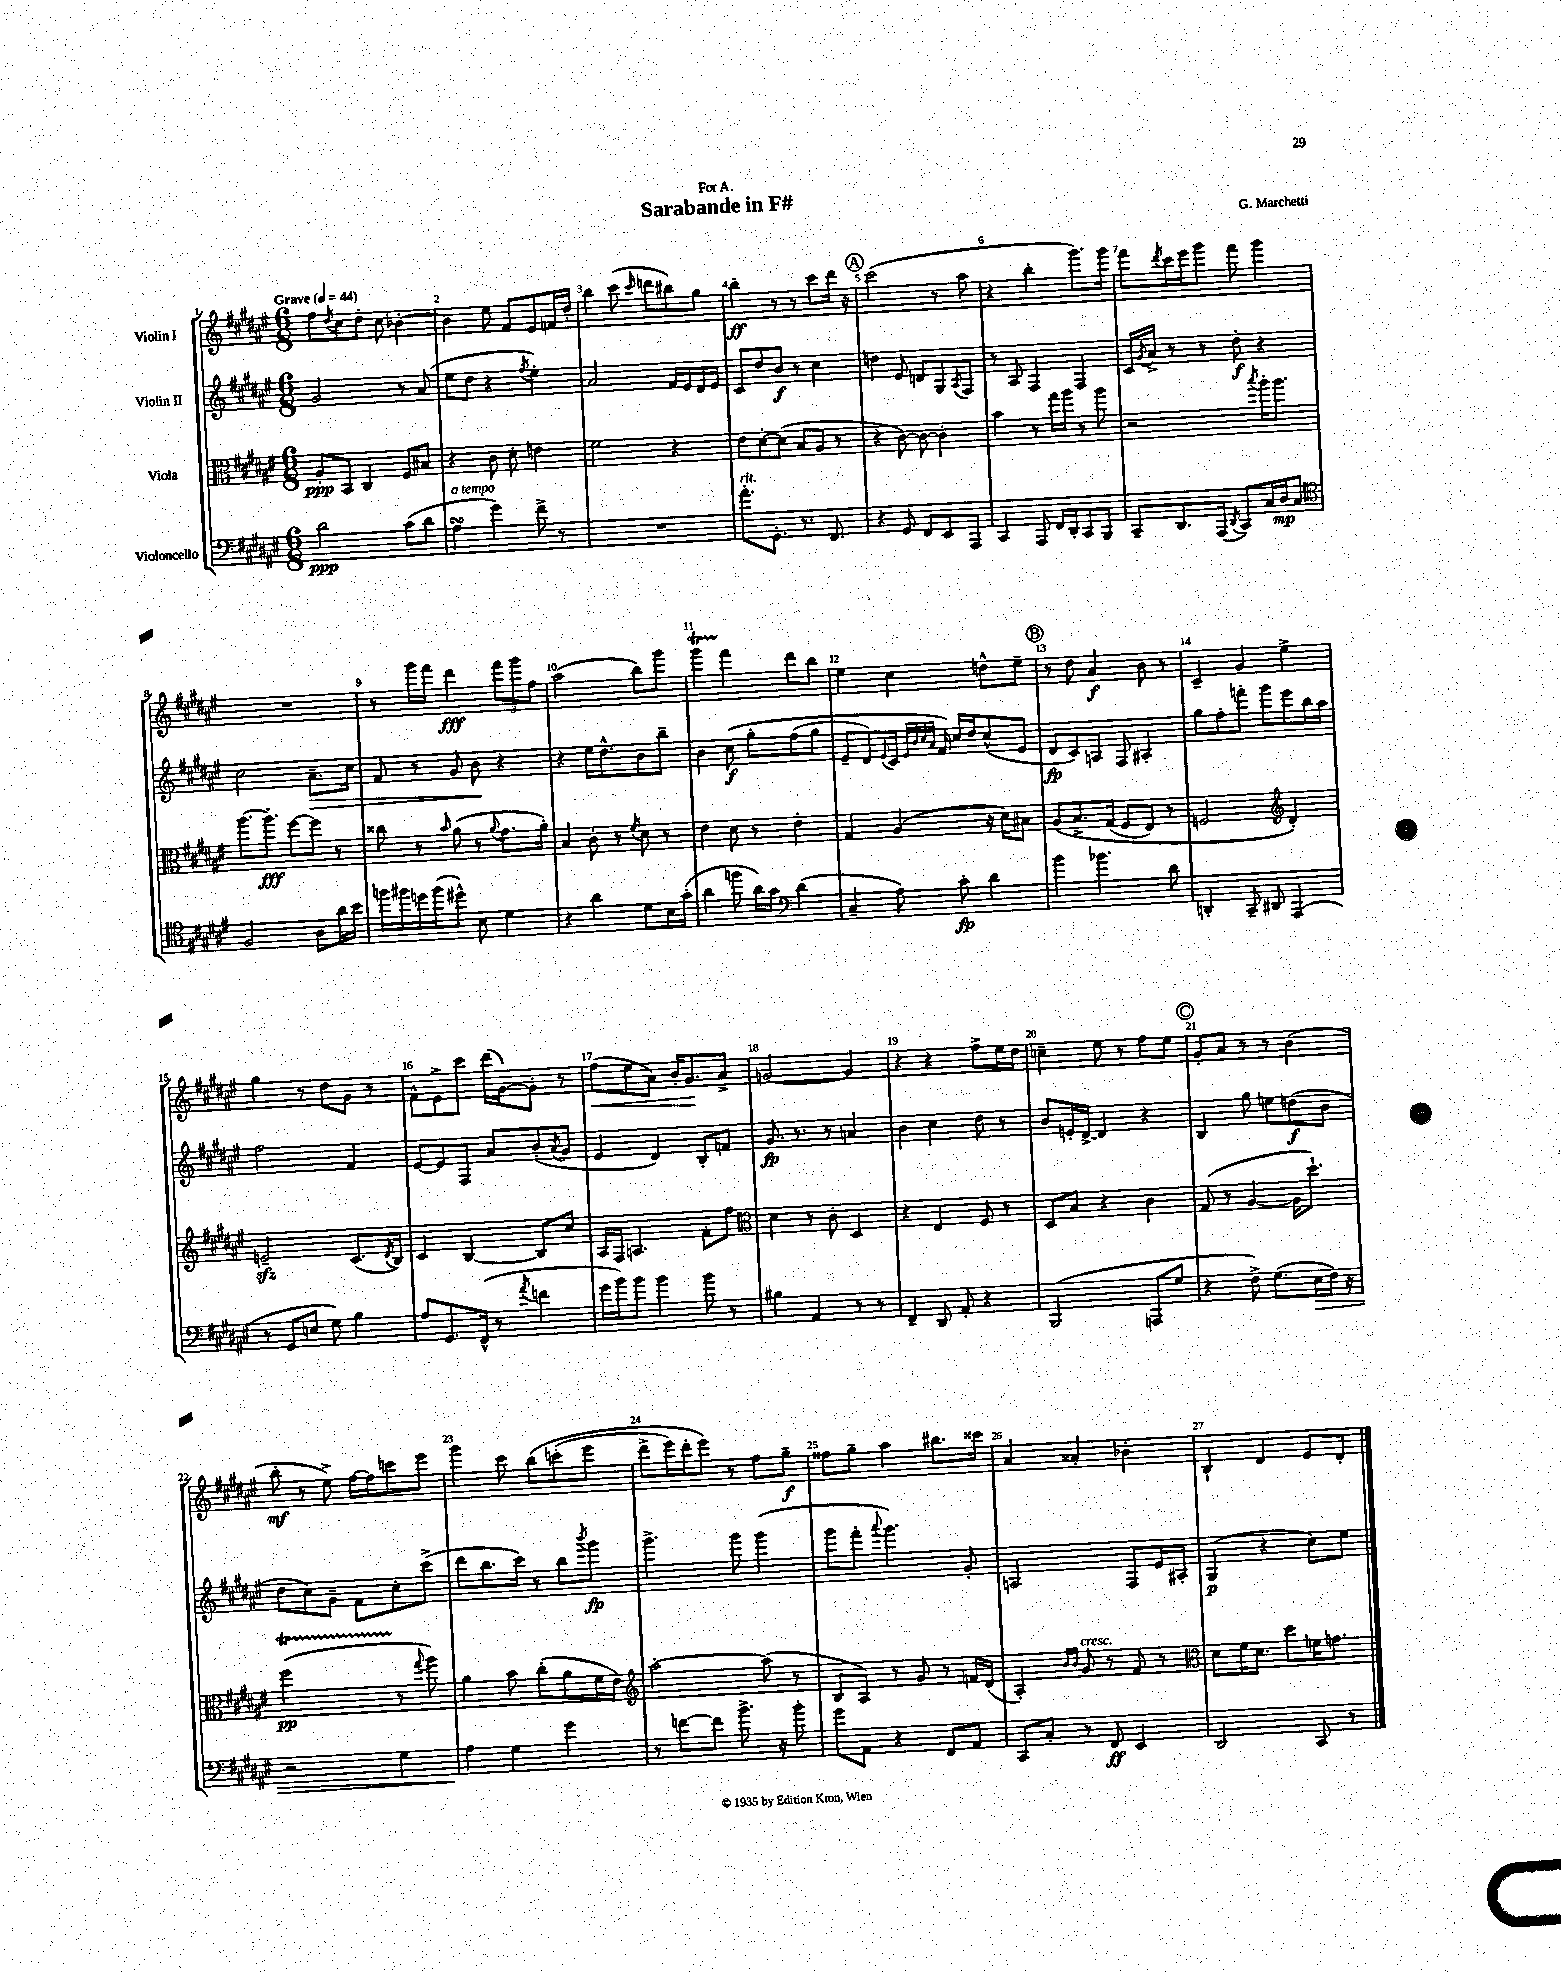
\header { title = "Sarabande in F#" composer = "G. Marchetti" dedication = "For A." }
<<
\new StaffGroup <<
\new Staff = "s0" \with { instrumentName = "Violin I" } {
    \clef treble \key fis \major \numericTimeSignature \time 6/8 \tempo "Grave" 4 = 44
    fis''8 \acciaccatura { dis''8 } cis''8 dis''8-. cis''8 bes'4~-. |
    bes'4 eis''8 fis'8 eis'8 f'16 dis''16-. |
    b''4 cis'''8( \grace { cis'''16 } d'''8 bis''8) gis''8 |
    b''4-.\ff r8 r8 cis'''8 dis'''16 r16 |
    \mark \markup { \circle "A" } cis'''2( r8 ais''8 |
    r4 b''4-. gis'''8.) gis'''16 |
    fis'''8 \acciaccatura { dis'''8 } cis'''16 eis'''16 gis'''8 fis'''8 gis'''4 |
    R2. |
    r8 gis'''16 fis'''16 dis'''4\fff \tuplet 3/2 { fis'''8 gis'''8 fis''8 } |
    ais''2( b''8) gis'''8 |
    gis'''4\startTrillSpan fis'''4\stopTrillSpan dis'''8 b''8 |
    eis''4 cis''4 d''8-^ eis''8-- |
    \mark \markup { \circle "B" } r8 dis''8 ais'4\f b'8 r8 |
    cis'4-- gis'4 eis''4-> |
    gis''4 r8 dis''8 gis'8 r8 |
    fis'8-^ eis'8-> cis'''8 dis'''16( gis'16~) gis'8-. r8 |
    fis''8\<( eis''8 ais'8) b'16-. gis'8.\! ais'8-> |
    g'2~ g'4 |
    r4 r4 fis''8-> eis''16 dis''16 |
    c''4-- eis''8 r8 fis''8 eis''8 |
    \mark \markup { \circle "C" } gis'8-. ais'8 r8 r8 b'4( |
    b''8-.\mf r8 eis''8->) fis''16~ fis''16 c'''8 eis'''8 |
    gis'''4 cis'''8 b''8\( c'''8-.( eis'''8 |
    dis'''8-> eis'''16) dis'''16-. eis'''8\) r8 fis''8 gis''8--\f |
    fisis''8 gis''8-- ais''4 bis''8. cisis'''16 |
    ais'4 aisis'4-. bes'4-. |
    b4-! dis'4 eis'8 dis'8-. \bar "|." |
}
\new Staff = "s1" \with { instrumentName = "Violin II" } {
    \clef treble \key fis \major \numericTimeSignature \time 6/8
    gis'2 r8 ais'8( |
    eis''8 dis''8 r4 \acciaccatura { fis''8 } eis''4-.) |
    ais'2 fis'16 eis'16 dis'16 eis'16 |
    cis'8 dis''8 b'8\f r8 cis''4 |
    \mark \markup { \circle "A" } d''4 eis'8 d'8 gis8 \acciaccatura { ais8 } fis8 |
    r8 ais8 fis4 fis4 |
    cis'16 \acciaccatura { gis'8 } ais'16-> r8 r8 dis''8-.\f r4 |
    cis''2 ais'8.--\> cis''16 |
    fis'8 r8 gis'8 b'8\! r4 |
    r4 eis''16 dis''8.-^ b'8 b''8-- |
    b'4 cis''8\f\( gis''8-. fis''8( gis''8 |
    eis'8-- dis'8) \appoggiatura { eis'8 } cis'16 \grace { eis'32 b'32 cis''32 ais'32 } fis'16\) cis''16 dis''16 cis''8-^( eis'8 |
    \mark \markup { \circle "B" } dis'8\fp cis'8) a8 fis8 ais4-. |
    gis''8 fis''8-. f'''8-. gis'''8 eis'''8 b''16 ais''16 |
    fis''2 fis'4 |
    eis'8~ eis'8 fis8 ais'8 b'8-.( \acciaccatura { ais'8 } gis'8 |
    eis'4 dis'4) b8-. f'8 |
    gis'8.\fp r8. r8 a'4 |
    b'4 cis''4 dis''8 r8 |
    b'8 e'16-. dis'16~-> dis'4 r4 |
    \mark \markup { \circle "C" } b4 gis''8 e''8 d''8\f( b'8 |
    dis''8 cis''8) gis'8-- fis'8 cis''8-. cis'''8->( |
    dis'''8 b''8. cis'''16) r8 b''8 \acciaccatura { b'''8 } gis'''8\fp |
    gis'''4.-> gis'''8 gis'''4( |
    gis'''8 fis'''8-. \appoggiatura { ais'''8 } gis'''4.) gis'8-. |
    a2 fis8 eis'16 ais16-. |
    gis4\p( r4 cis''8) eis''8 \bar "|." |
}
\new Staff = "s2" \with { instrumentName = "Viola" } {
    \clef alto \key fis \major \numericTimeSignature \time 6/8
    ais8-.\ppp b,8 cis4 fis8 bis8 |
    r4 cis'8 dis'8-. e'4 |
    fis'2 r4 |
    eis'8 dis'8~-. dis'8( b8 ais8 r8 |
    \mark \markup { \circle "A" } r4 cis'8~) cis'8~ cis'4-. |
    b'4 r8 gis''16 ais''16 r8 ais''8 |
    r2 \acciaccatura { b''8 } ais''16-. ais''8. |
    ais''8.~ ais''8.-.\fff fis''8~ fis''8 r8 |
    cisis''8 r8 \grace { b'16 } ais'8( r8 \appoggiatura { ais'8 } gis'8. ais'16-.) |
    b4 cis'8-. r8 \acciaccatura { fis'8 } dis'8 r8 |
    eis'4 dis'8 r8 eis'4-. |
    gis4 ais4( r16 dis'16) bis8 |
    \mark \markup { \circle "B" } ais8\( b8.-> gis16( fis8 eis8) r8 |
    f2 \clef treble dis'4-.\) |
    e'2--\sfz cis'8.( \acciaccatura { dis'8 } b16) |
    cis'4 b4~ b8 cis''8 |
    ais16 fis16 a4. fis'8-. fis''8 |
    \clef alto dis'4 r8 cis'8-. dis4 |
    r4 eis4 fis8 r8 |
    dis8 b8 r4 cis'4 |
    \mark \markup { \circle "C" } gis8( r8 ais4~ ais16 dis''8.-!) |
    fis''2\startTrillSpan\pp( r8\stopTrillSpan \appoggiatura { gis''8 } ais''8) |
    ais'4 b'8 cis''8-.( ais'8 fis'16 eis'16) |
    \clef treble ais''2~-. ais''8( r8 |
    b8 ais8) r8 gis'8 r8 f'16 dis'16( |
    ais4-.) \grace { b'16 b'16 } gis'8^\markup { \italic "cresc." } r8 fis'8 r8 |
    \clef alto dis'8 fis'16 dis'8. dis''8 f'16 g'8. \bar "|." |
}
\new Staff = "s3" \with { instrumentName = "Violoncello" } {
    \clef bass \key fis \major \numericTimeSignature \time 6/8
    dis'2\ppp cis'8( dis'8 |
    ais4\turn^\markup { \italic "a tempo" } gis'4) fis'8-> r8 |
    R2. |
    ais'8.-.^\markup { \italic "rit." } gis,8.-. r8. fis,8. |
    \mark \markup { \circle "A" } r4 gis,8 fis,8 eis,8 ais,,8 |
    cis,4 ais,,8 fis,16 dis,16-. cis,8 b,,8 |
    cis,8-- dis,8. ais,,16( \acciaccatura { dis,8 } cis,8) cis16 dis16\mp cis8 |
    \clef tenor fis2 ais8 ais'16 b'16 |
    f''16 fis''16 d''16 fis''16( dis''8-^) b8 dis'4 |
    r4 ais'4 dis'8 b16 gis'16-.( |
    ais'4 f''8 ais'16) gis'16 \clef bass dis'4( |
    cis4-- ais8) cis'8-.\fp dis'4 |
    \mark \markup { \circle "B" } b'4 bes'4. dis'8 |
    d,4-. cis,8-- dis,8 ais,,4( |
    r8 gis,8 e8 gis8) b4 |
    ais8 gis,8. fis,16-^( r8 \acciaccatura { ais'8 } f'4 |
    gis'16 b'16) b'8 b'4 b'8 r8 |
    bis4 ais,4 r8 r8 |
    fis,4-- dis,8 ais,8-. r4 |
    b,,2( a,,8 gis8 |
    \mark \markup { \circle "C" } r4 fis8->) gis8.( eis16\> fis16) r16 |
    r2 gis4 |
    ais4\! gis4 gis'4 |
    r8 f'8~ f'8 b'8.-> r16 b'8-. |
    gis'8 ais,8 r4 fis,8 ais,8 |
    cis,8 cis8-. r8 fis,8\ff eis,4 |
    dis,2 cis,8 r8 \bar "|." |
}
>>
>>
\layout { \context { \Score \override BarNumber.break-visibility = ##(#f #t #t) barNumberVisibility = #all-bar-numbers-visible } }
